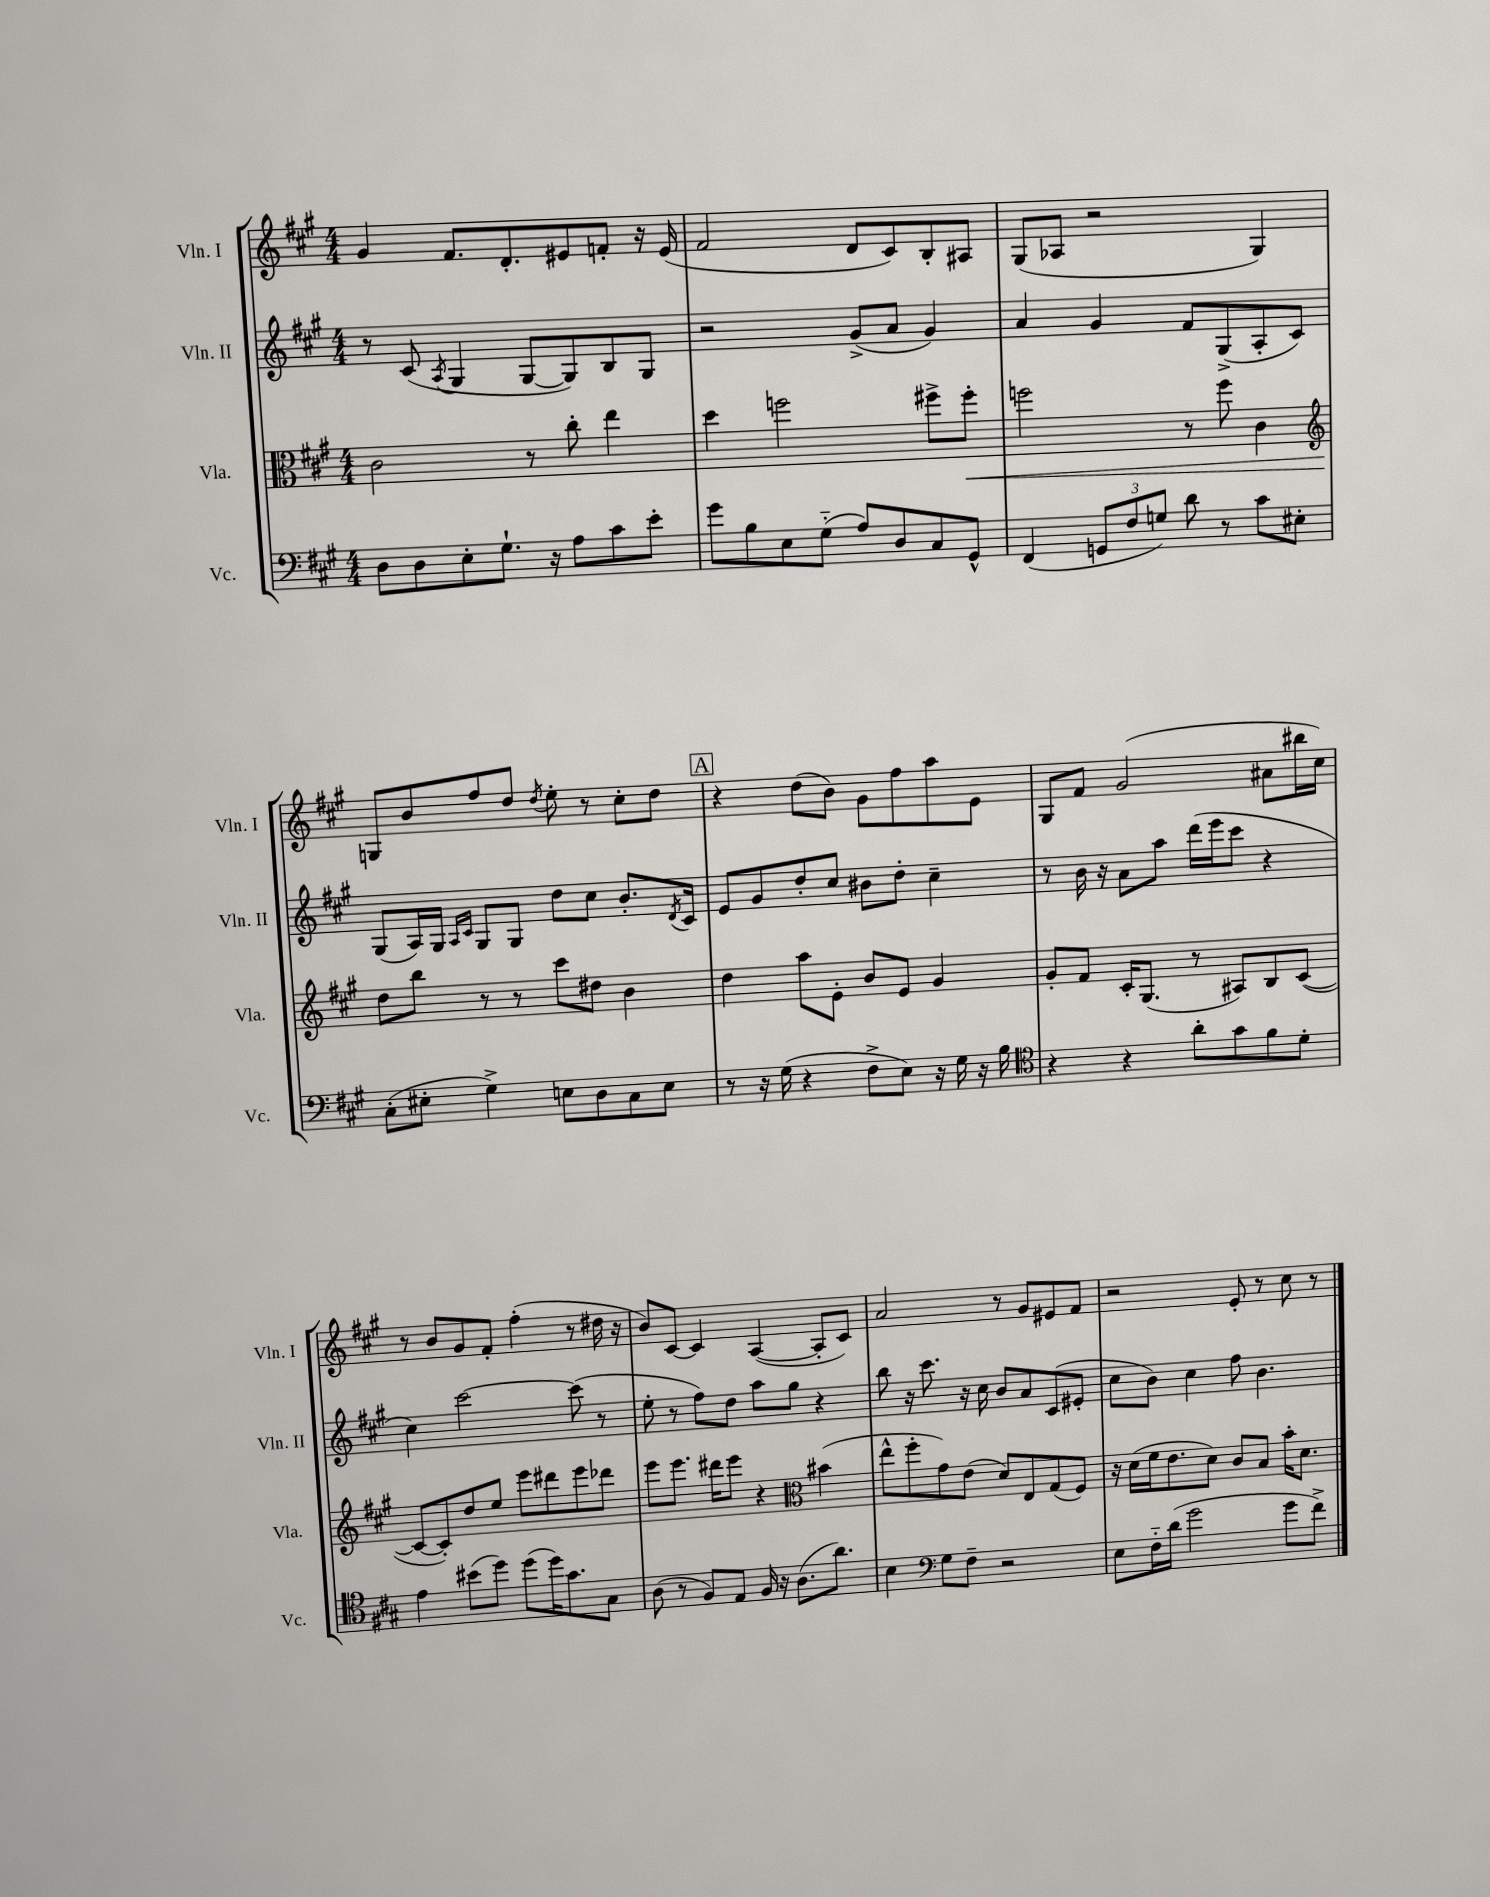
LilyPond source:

<<
\new StaffGroup <<
\new Staff = "s0" \with { instrumentName = "Vln. I" shortInstrumentName = "Vln. I" } {
    \clef treble \key a \major \numericTimeSignature \time 4/4
    gis'4 fis'8. d'8.-. eis'8 f'8-. r16 eis'16( |
    fis'2 d'8 cis'8) b8-. ais8 |
    gis8( aes8 r2 gis4) |
    g8 b'8 fis''8 d''8 \acciaccatura { d''8 } e''8-. r8 cis''8-. d''8 |
    \mark \markup { \box "A" } r4 d''8( b'8) gis'8 fis''8 a''8 e'8 |
    gis8 fis'8 gis'2( ais'8 bis''16 cis''16) |
    r8 b'8 gis'8 fis'8-. fis''4-.( r8 dis''16 r16 |
    b'8) cis'8~ cis'4 a4~( a8-. cis'8) |
    a'2 r8 gis'8 eis'8 fis'8 |
    r2 e'8-. r8 cis''8 r8 \bar "|." |
}
\new Staff = "s1" \with { instrumentName = "Vln. II" shortInstrumentName = "Vln. II" } {
    \clef treble \key a \major \numericTimeSignature \time 4/4
    r8 cis'8( \acciaccatura { a8 } gis4 gis8~ gis8) b8 gis8 |
    r2 gis'8->( a'8 gis'4) |
    a'4 gis'4 fis'8 gis8->( a8-. cis'8) |
    gis8( a16) gis16 \grace { a16 cis'16 } gis8 gis8 d''8 cis''8 b'8.-. \acciaccatura { d'8 } cis'16 |
    \mark \markup { \box "A" } e'8 gis'8 d''8-. cis''8 bis'8 d''8-. cis''4-- |
    r8 b'16 r16 a'8 a''8 d'''16( e'''16 cis'''8 r4 |
    cis''4) cis'''2~ cis'''8( r8 |
    e''8-. r8 fis''8) d''8 a''8 gis''8 r4 |
    b''8 r16 cis'''8. r16 cis''16 b'8 a'8 cis'8( eis'8-. |
    cis''8 b'8) cis''4 fis''8 b'4. \bar "|." |
}
\new Staff = "s2" \with { instrumentName = "Vla." shortInstrumentName = "Vla." } {
    \clef alto \key a \major \numericTimeSignature \time 4/4
    cis'2 r8 cis''8-. e''4 |
    d''4 f''2 fis''8-> fis''8-.\< |
    f''2 r8 f''8 cis'4 |
    \clef treble d''8\! b''8 r8 r8 cis'''8 dis''8 b'4 |
    \mark \markup { \box "A" } d''4 a''8 e'8-. b'8 e'8 gis'4 |
    gis'8-. fis'8 cis'16-. gis8.( r8 ais8) b8 cis'8~( |
    cis'8~ cis'8-.) d''8 e''8 e'''8 dis'''8 e'''8 des'''8 |
    e'''8 e'''8. dis'''16 e'''8 r4 \clef alto bis'4( |
    e''8-^ fis''8-. gis'8) e'8( d'8) e8 gis8( fis8) |
    r16 d'16( fis'16 e'8. d'8) cis'8 b8 b'16-. d'8. \bar "|." |
}
\new Staff = "s3" \with { instrumentName = "Vc." shortInstrumentName = "Vc." } {
    \clef bass \key a \major \numericTimeSignature \time 4/4
    d8 d8 e8-. gis8.-! r16 a8 cis'8 e'8-. |
    gis'8 b8 e8 gis8-_( a8) d8 cis8 gis,8-^ |
    fis,4( \tuplet 3/2 { g,8 fis8 g8) } d'8 r8 cis'8 eis8-. |
    cis8-.( eis8-. gis4->) e8 d8 cis8 e8 |
    \mark \markup { \box "A" } r8 r16 gis16( r4 fis8-> e8) r16 gis16 r16 b16 |
    \clef tenor r4 r4 a'8-. gis'8 fis'8 d'8-. |
    e'4 bis'8( d''8) d''8( d''16) gis'8. gis8 |
    a8( r8 fis8) e8 fis16 r16 a8.( a'8.) |
    b4 \clef bass gis8 fis8-- r2 |
    e8 fis16-_ d'16( gis'2 gis'8 fis'8->) \bar "|." |
}
>>
>>
\layout { \context { \Score \remove "Bar_number_engraver" } }
